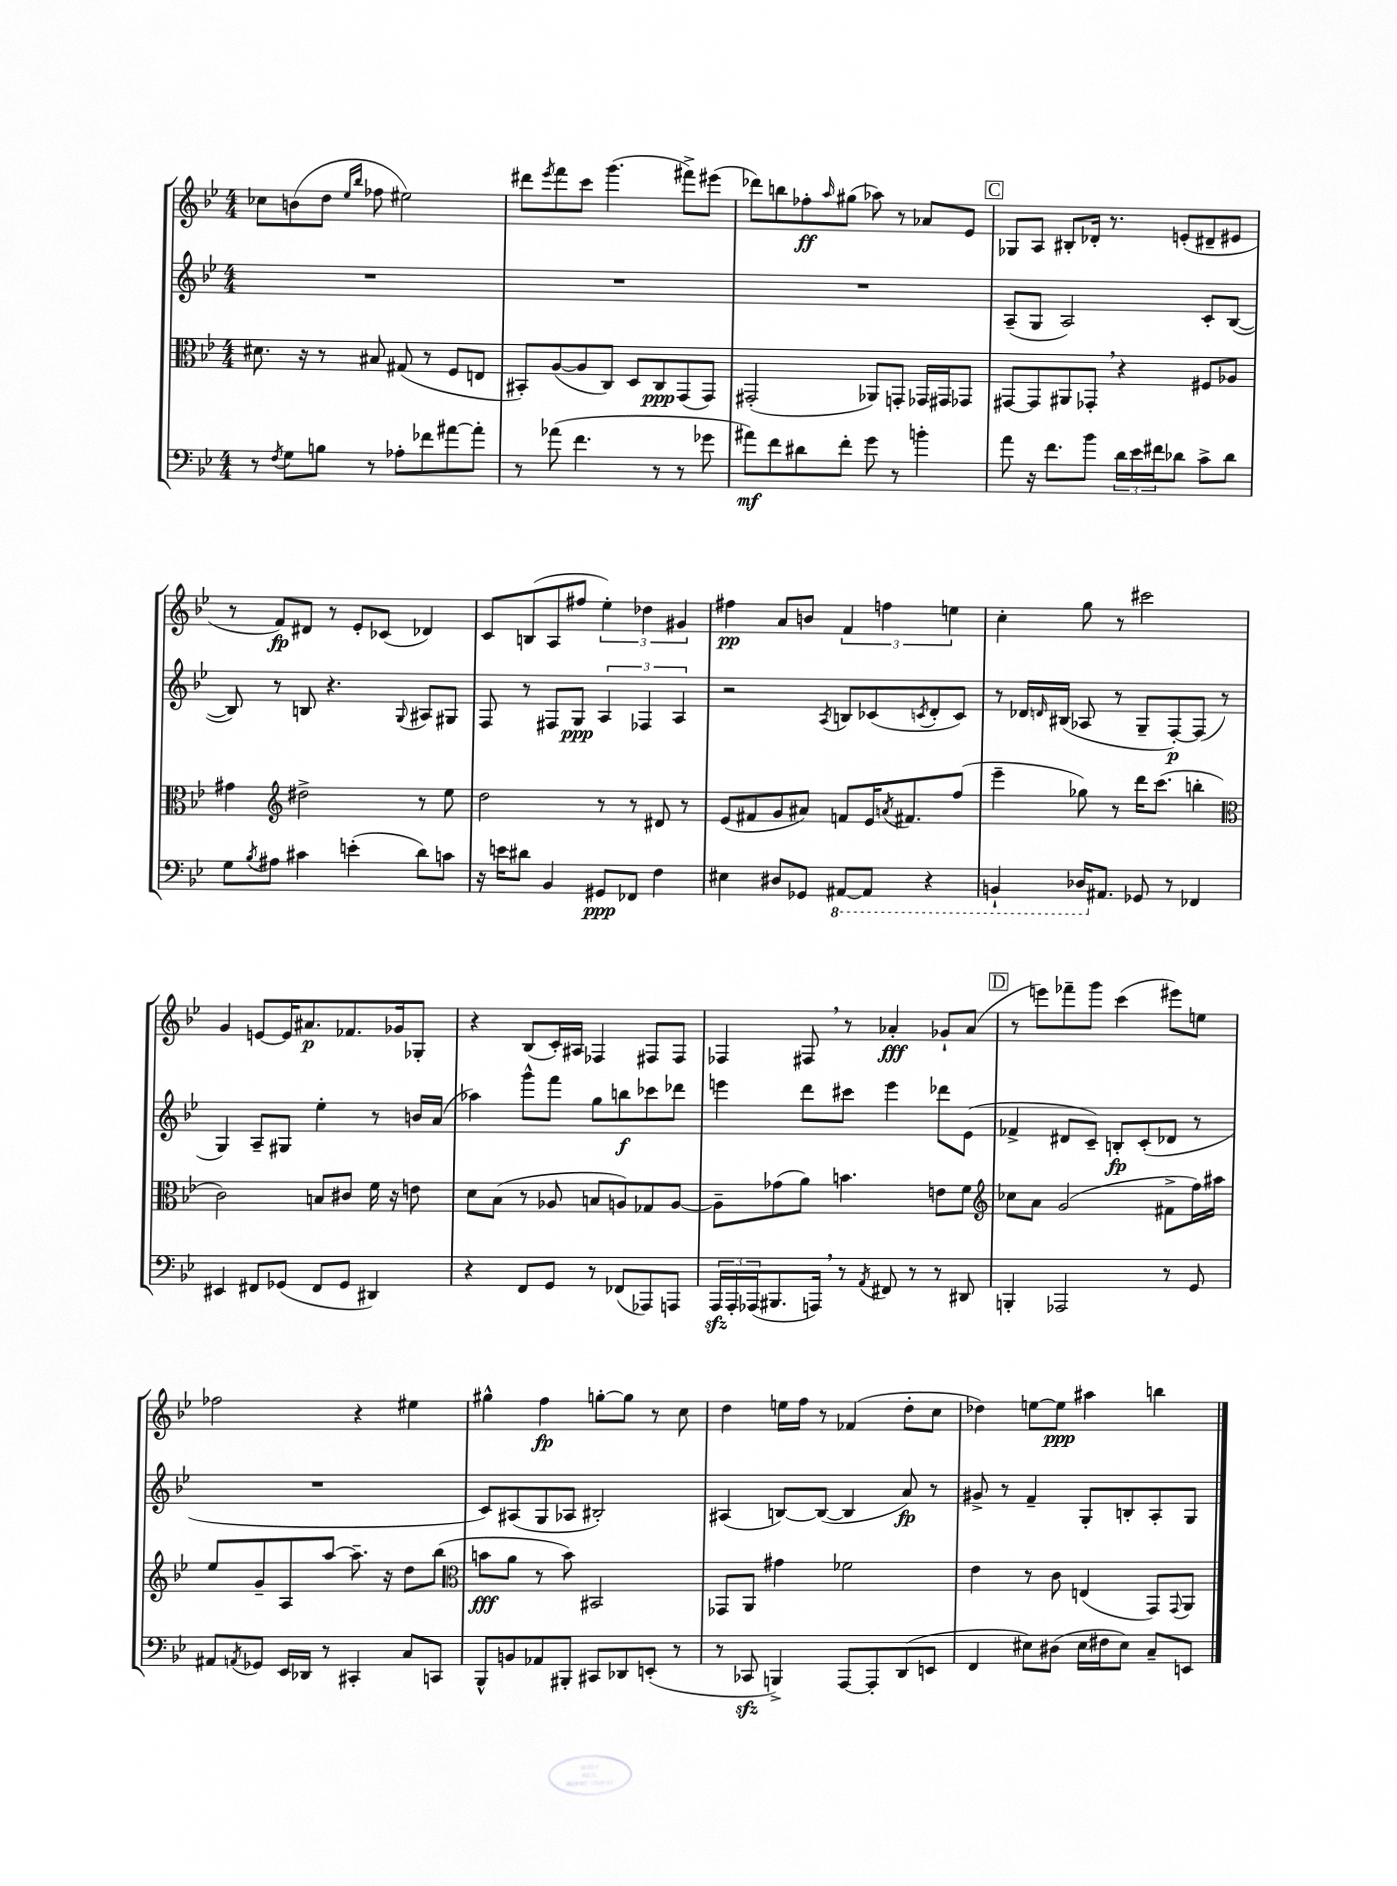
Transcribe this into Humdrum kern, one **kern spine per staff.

**kern	**dynam	**kern	**dynam	**kern	**dynam	**kern	**dynam
*part4	*part4	*part3	*part3	*part2	*part2	*part1	*part1
*staff4	*staff4	*staff3	*staff3	*staff2	*staff2	*staff1	*staff1
*clefF4	*	*clefC3	*	*clefG2	*	*clefG2	*
*k[b-e-]	*	*k[b-e-]	*	*k[b-e-]	*	*k[b-e-]	*
*M4/4	*	*M4/4	*	*M4/4	*	*M4/4	*
=51	=51	=51	=51	=51	=51	=51	=51
8r	.	8.d#X\	.	1r	.	8cc-X\L	.
8qF/	.	.	.	.	.	.	.
8G\L	.	.	.	.	.	(8bn\	.
.	.	16r	.	.	.	.	.
8Bn\J	.	8r	.	.	.	8dd\J	.
.	.	.	.	.	.	16qqee-/LL	.
.	.	.	.	.	.	16qqbb-/JJ	.
8r	.	8B#X/	.	.	.	8ff-X\	.
8A-X'\L	.	(8G#X/	.	.	.	2ee#X\)	.
8f-X\	.	8r	.	.	.	.	.
[8a#X\	.	8F/L	.	.	.	.	.
8a#'\J]	.	8En/J	.	.	.	.	.
=52	=52	=52	=52	=52	=52	=52	=52
8r	.	8BB#X'/L)	.	1r	.	8ddd#X\L	.
.	.	.	.	.	.	8qeee-/	.
(8a-X\	.	([8A/	.	.	.	8fff\	.
4.f\	.	8A/]	.	.	.	8ccc\J	.
.	.	8C/J)	.	.	.	(4.ggg\	.
.	.	8D/L	.	.	.	.	.
8r	.	8C/	ppp	.	.	.	.
8r	.	(8GG/	.	.	.	8fff#X^\L)	.
8g-X\	.	8GG/J)	.	.	.	(8eee#X\J	.
=53	=53	=53	=53	=53	=53	=53	=53
8a#X\L)	mf	(2GG#X'/	.	1r	.	8ddd-X\L)	.
8f\	.	.	.	.	.	8bbn\	.
8d#X\	.	.	.	.	.	8ff-X'\	ff
.	.	.	.	.	.	16qqaa/	.
8f'\J	.	.	.	.	.	(8gg#X\J	.
8g\	.	8AA-X/L)	.	.	.	8aa-X\)	.
8r	.	8GGn'/J	.	.	.	8r	.
4bn'\	.	16GG-X/LL	.	.	.	8a-X/L	.
.	.	16GG#X/J	.	.	.	.	.
.	.	8GG-X/J	.	.	.	8e-/J	.
!!LO:REH:place=s1:t=C
=54	=54	=54	=54	=54	=54	=54	=54
8a\	.	[8GG#X/L	.	(8A~/L	.	8G-X/L	.
16r	.	8GG#/]	.	8G/J	.	8A/J	.
8.f\L	.	.	.	.	.	.	.
.	.	8AA#X/	.	2A/)	.	8B#X'/L	.
8b-\J	.	8GG-X',/J	.	.	.	16d-X'/Jk	.
.	.	.	.	.	.	8.r	.
24d\LL	.	4r	.	.	.	.	.
24e-\	.	.	.	.	.	.	.
24f#X\J	.	.	.	.	.	.	.
8d-X\J	.	.	.	.	.	(8en'/L	.
8c^\L	.	8F#X/L	.	8c'/L	.	8d#X~/	.
8d-\J	.	8A-X/J	.	([8B-/J	.	8e#X/J	.
!!LO:LB:g=z
=55	=55	=55	=55	=55	=55	=55	=55
8G\L	.	4g#X\	.	8B-/])	.	8r	.
8qB-/	.	.	.	.	.	.	.
8A#X\J	.	.	.	8r	.	8f/L)	fp
*	*	*clefG2	*	*	*	*	*
4c#X\	.	2dd#X^\	.	8Bn/	.	8d#X/J	.
.	.	.	.	4.r	.	8r	.
(4en'\	.	.	.	.	.	8e-'/L	.
.	.	.	.	.	.	(8c-X/J	.
.	.	.	.	8qqG/	.	.	.
8d\L)	.	8r	.	8A#X/L	.	4d-X/)	.
8cn\J	.	8ee-\	.	8G#X/J	.	.	.
=56	=56	=56	=56	=56	=56	=56	=56
16r	.	2dd\	.	8F/	.	8c/L	.
16en\KL	.	.	.	.	.	.	.
8d#X\J	.	.	.	8r	.	(8Bn/	.
4BB-/	.	.	.	8F#X/L	.	8A/	.
.	.	.	.	8G/J	ppp	8ff#X/J	.
8GG#X/L	ppp	8r	.	6A/	.	6ee-'\)	.
8FF-X/J	.	8r	.	.	.	.	.
.	.	.	.	6F-X/	.	6dd-X\	.
4F\	.	8d#X/	.	.	.	.	.
.	.	.	.	6A/	.	6g#X/	.
.	.	8r	.	.	.	.	.
=57	=57	=57	=57	=57	=57	=57	=57
4E#X\	.	(8e-/L	.	2r	.	4ff#X\	pp
.	.	8f#X/	.	.	.	.	.
8D#X/L	.	8g/	.	.	.	8a/L	.
8GG-X/J	.	8a#X/J)	.	.	.	8bn/J	.
.	.	.	.	8qA/	.	.	.
*8ba	*	*	*	*	*	*	*
[8AAA#X/L	.	8fn/L	.	8Bn/L	.	6f/	.
8AAA#/J]	.	16e-/K	.	(8c-X/	.	.	.
.	.	.	.	.	.	6ffn\	.
.	.	8qan/	.	.	.	.	.
.	.	8.f#X/	.	.	.	.	.
.	.	.	.	8qcn/	.	.	.
4r	.	.	.	8d'/	.	.	.
.	.	.	.	.	.	6een\	.
.	.	(8ff/J	.	8c/J)	.	.	.
=58	=58	=58	=58	=58	=58	=58	=58
4BBBn`/	.	4eee-~\	.	8r	.	4cc'\	.
.	.	.	.	16d-X/LL	.	.	.
.	.	.	.	16qqdn/	.	.	.
.	.	.	.	(16B#X/JJ	.	.	.
16DD-X/KL	.	8gg-X\)	.	8A-X/	.	8gg\	.
*X8ba	*	*	*	*	*	*	*
8.AA#X/J	.	.	.	.	.	.	.
.	.	8r	.	8r	.	8r	.
8GG-X/	.	16ddd\KL	.	8G~/L	.	2ccc#X\	.
.	.	(8.ccc\J	.	.	.	.	.
8r	.	.	.	[8F'/)	p	.	.
4FF-X/	.	4bbn'\	.	(8F/J]	.	.	.
.	.	.	.	8r	.	.	.
!!LO:LB:g=z
=59	=59	=59	=59	=59	=59	=59	=59
*	*	*clefC3	*	*	*	*	*
4EE#X/	.	2c\)	.	4G/)	.	4g/	.
8FF#X/L	.	.	.	8A~/L	.	[8en/L	.
(8GG-X/J	.	.	.	8G#X/J	.	16e/K]	.
.	.	.	.	.	.	8.a#X/	p
8FF#/L	.	8Bn/L	.	4ee-'\	.	.	.
8GG-/J	.	8c#X/J	.	.	.	8.f-X/	.
4DD#X/)	.	16f\	.	8r	.	.	.
.	.	16r	.	.	.	16g-X/k	.
.	.	8en\	.	16bn/LL	.	8G-X'/J	.
.	.	.	.	(16a/JJ	.	.	.
=60	=60	=60	=60	=60	=60	=60	=60
4r	.	8d\L	.	4aa-X\)	.	4r	.
.	.	(8B-\J	.	.	.	.	.
8FF/L	.	8r	.	8ggg^^\L	.	(8B-/L	.
8GG/J	.	8A-X/	.	8fff\J	.	16c'/L)	.
.	.	.	.	.	.	16A#X/JJ	.
8r	.	8Bn/L	.	8gg\L	.	4F-X/	.
(8FF-X/L	.	8An/)	.	8bbn\	f	.	.
8AAA-X/)	.	8G-X/	.	8ccc-X\	.	8F#X/L	.
8AAAn/J	.	[8A/J	.	8ddd-X\J	.	8F#/J	.
=61	=61	=61	=61	=61	=61	=61	=61
24AAAzz/LL	.	8A~\L]	.	4eeen\	.	4F-X/	.
24AAA'/	.	.	.	.	.	.	.
(24AAA-X/J	.	.	.	.	.	.	.
8.BBB#X/	.	(8g-X\	.	.	.	.	.
.	.	8a\J)	.	8ddd\L	.	8F#X,/	.
16AAAn,/Jk)	.	.	.	.	.	.	.
8r	.	4.bn\	.	8ccc#X\J	.	8r	.
8qAA/	.	.	.	.	.	.	.
8FF#X/	.	.	.	4eee\	.	4a-X'/	fff
8r	.	.	.	.	.	.	.
8r	.	8en\L	.	8ddd-X\L	.	8g-X`/L	.
8DD#X/	.	8f\J	.	(8e-\J	.	(8a-/J	.
!!LO:REH:place=s1:t=D
=62	=62	=62	=62	=62	=62	=62	=62
*	*	*clefG2	*	*	*	*	*
4BBBn'/	.	8cc-X\L	.	4f-X^/	.	8r	.
.	.	8a\J	.	.	.	8eeen\L)	.
2AAA-X/	.	(2g/	.	8d#X/L	.	8fff-X~\	.
.	.	.	.	8c~/J)	.	8ggg\J	.
.	.	.	.	8Bn'/L	fp	(4ccc\	.
.	.	.	.	(8c'/	.	.	.
8r	.	8f#X^\L	.	8d-X/J	.	8eee#X\L)	.
8GG/	.	16ff\L)	.	8r	.	8een\J	.
.	.	16aa#X\JJ	.	.	.	.	.
!!LO:LB:g=z
=63	=63	=63	=63	=63	=63	=63	=63
8AA#X/L	.	8ee-/L	.	1r	.	2ff-X\	.
8qAAn/	.	.	.	.	.	.	.
8GG-X/J	.	8g~/	.	.	.	.	.
16EE-/LL	.	8A/	.	.	.	.	.
16DD-X/JJ	.	.	.	.	.	.	.
8r	.	[8aa/J	.	.	.	.	.
4CC#X'/	.	8.aa~\]	.	.	.	4r	.
.	.	16r	.	.	.	.	.
8C/L	.	8dd\L	.	.	.	4ee#X\	.
8CCn/J	.	(8bb-\J	.	.	.	.	.
=64	=64	=64	=64	=64	=64	=64	=64
*	*	*clefC3	*	*	*	*	*
8BBB-^^/L	.	8bn\L	fff	8c/L)	.	4gg#X^^\	.
8BBn/	.	8a\J	.	(8A#X/	.	.	.
8AA-X/	.	8r	.	8G/	.	4ff\	fp
8BBB#X'/J	.	8b\)	.	8A-X/J	.	.	.
8CC#X/L	.	2BB#X/	.	2B#X'/)	.	[8ggn'\L	.
8DD-X/	.	.	.	.	.	8gg\J]	.
(8EEn'/J	.	.	.	.	.	8r	.
8r	.	.	.	.	.	8cc\	.
=65	=65	=65	=65	=65	=65	=65	=65
8r	.	8GG-X/L	.	(4A#X/	.	4dd\	.
8CC-Xzz/	.	8AA/J	.	.	.	.	.
4BBBn^/)	.	4g#X\	.	[8Bn/L)	.	16een\LL	.
.	.	.	.	.	.	16ff\JJ	.
.	.	.	.	(8B/J_	.	8r	.
[8AAA/L	.	2f-X\	.	4B/]	.	(4f-X/	.
8AAA'/]	.	.	.	.	.	.	.
(8DD/	.	.	.	8a/)	fp	8dd'\L	.
8EEn/J	.	.	.	8r	.	8cc\J	.
=66	=66	=66	=66	=66	=66	=66	=66
4FF/	.	4e-\	.	8g#X^/	.	4dd-X\)	.
.	.	.	.	8r	.	.	.
8E#X\L)	.	8r	.	4f~/	.	[8een\L	.
(8D#X\J	.	8c\	.	.	.	8ee\J]	ppp
16E#\LL	.	(4En/	.	8G'/L	.	4aa#X\	.
16F#X\J	.	.	.	.	.	.	.
8E#\J)	.	.	.	8Bn'/	.	.	.
8C~/L	.	8GG/L)	.	8A'/	.	4bbn\	.
.	.	8qqGG/	.	.	.	.	.
8EEn/J	.	8AA/J	.	8G/J	.	.	.
==	==	==	==	==	==	==	==
*-	*-	*-	*-	*-	*-	*-	*-
